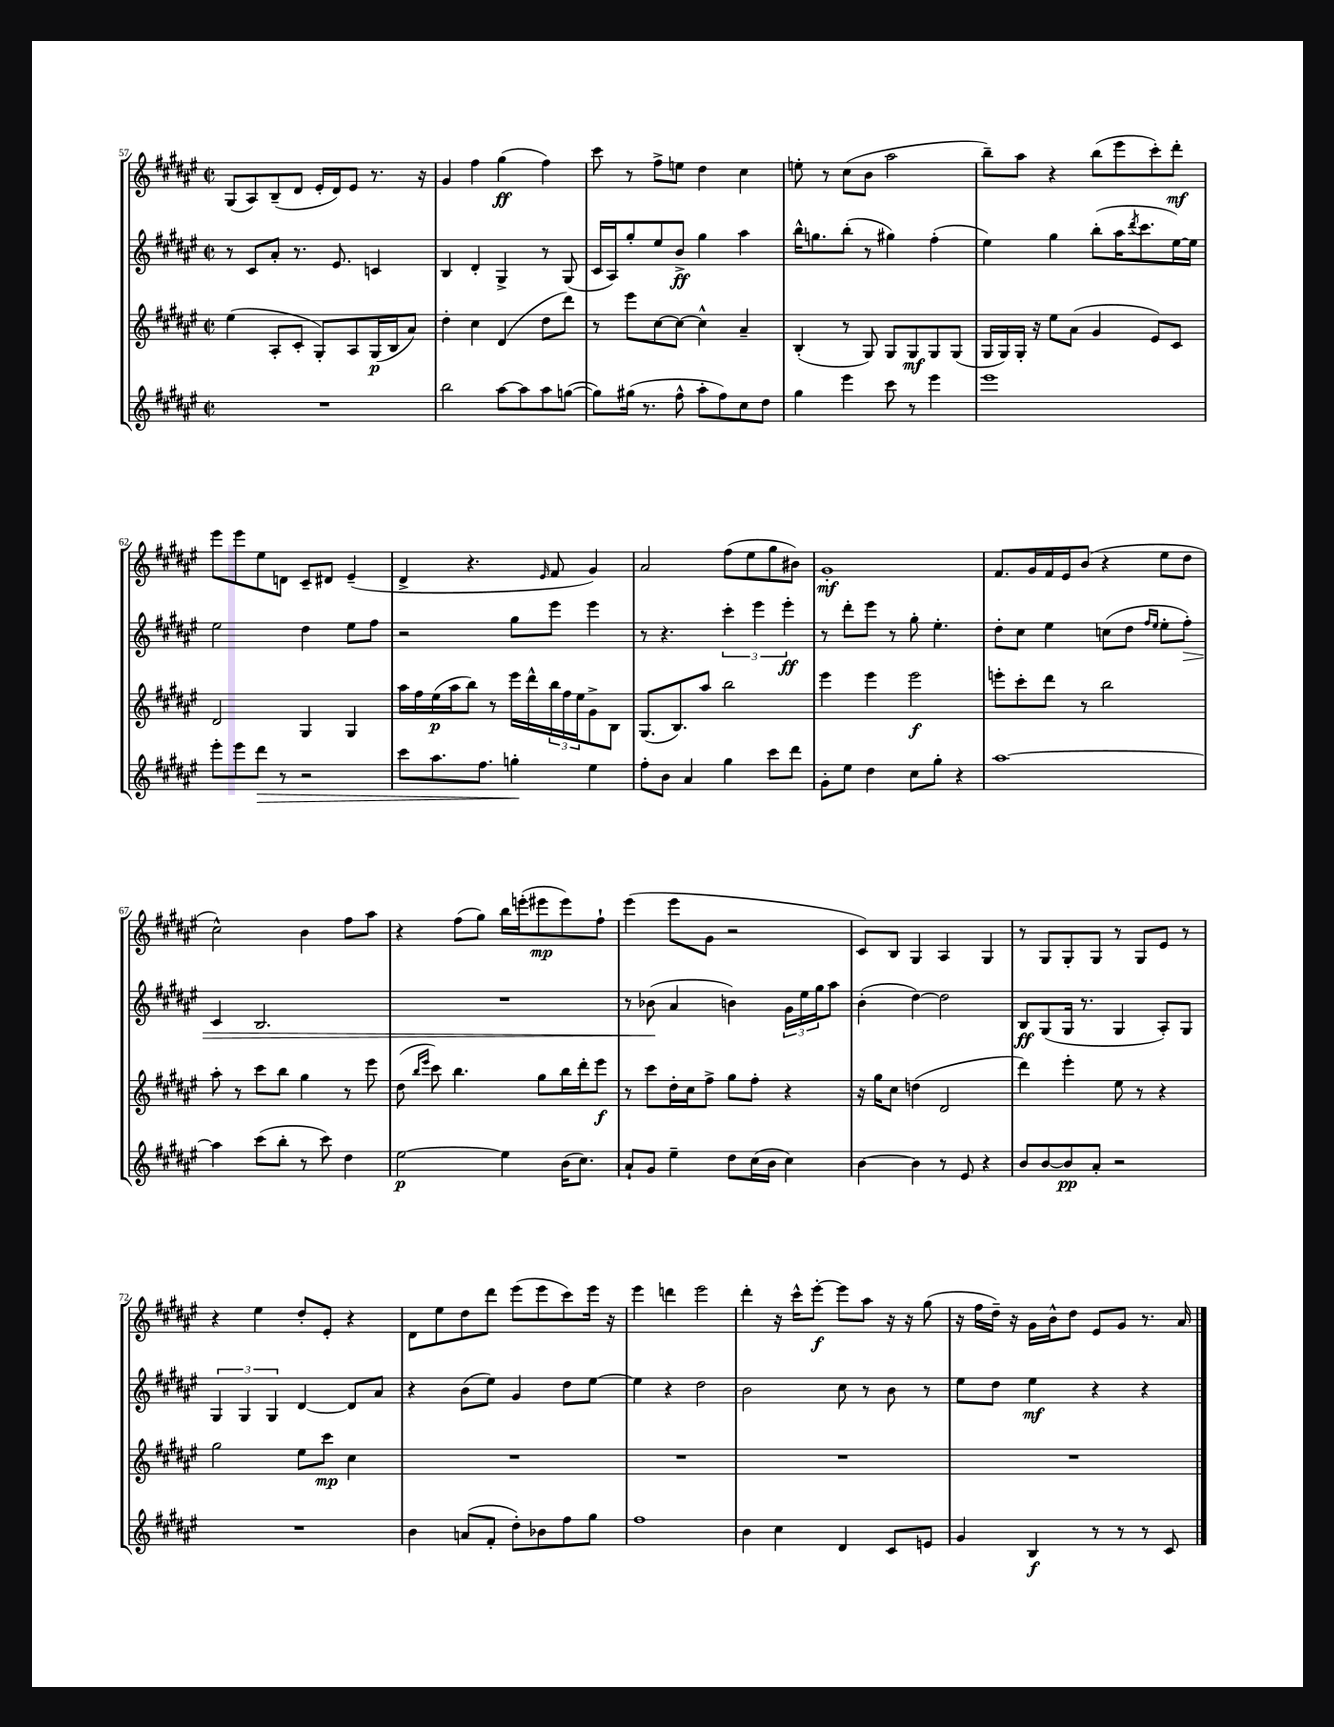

**kern	**dynam	**kern	**dynam	**kern	**dynam	**kern	**dynam
*part4	*part4	*part3	*part3	*part2	*part2	*part1	*part1
*staff4	*staff4	*staff3	*staff3	*staff2	*staff2	*staff1	*staff1
*clefG2	*	*clefG2	*	*clefG2	*	*clefG2	*
*k[f#c#g#d#a#e#]	*	*k[f#c#g#d#a#e#]	*	*k[f#c#g#d#a#e#]	*	*k[f#c#g#d#a#e#]	*
*M2/2	*	*M2/2	*	*M2/2	*	*M2/2	*
*met(c|)	*	*met(c|)	*	*met(c|)	*	*met(c|)	*
=57	=57	=57	=57	=57	=57	=57	=57
1r	.	(4ee#\	.	8r	.	(8G#/L	.
.	.	.	.	8c#/L	.	8A#/)	.
.	.	8A#'/L	.	8a#'/J	.	(8B~/	.
.	.	8c#'/J	.	8.r	.	8d#/J	.
.	.	8G#'/L)	.	.	.	16e#'/LL	.
.	.	.	.	8.e#/	.	16d#/J)	.
.	.	8A#/	.	.	.	8e#/J	.
.	.	(16G#/L	p	4cn/	.	8.r	.
.	.	16B/J	.	.	.	.	.
.	.	8a#/J)	.	.	.	.	.
.	.	.	.	.	.	16r	.
=58	=58	=58	=58	=58	=58	=58	=58
2bb\	.	4dd#'\	.	4B/	.	4g#/	.
.	.	4cc#\	.	4d#'/	.	4ff#\	.
[8aa#\L	.	(4d#/	.	4G#^/	.	(4gg#\	ff
8aa#\]	.	.	.	.	.	.	.
8aa#\	.	8dd#\L	.	8r	.	4ff#\)	.
([8ggn\J	.	8ddd#\J)	.	(8G#/	.	.	.
=59	=59	=59	=59	=59	=59	=59	=59
8gg\L])	.	8r	.	16c#/LL	.	8ccc#\	.
.	.	.	.	16A#/J)	.	.	.
(16gg#X\Jk	.	8eee#\L	.	8gg#'/	.	8r	.
8.r	.	.	.	.	.	.	.
.	.	[8cc#\	.	8ee#/	.	8ff#^\L	.
8ff#^^\	.	8cc#\J_	.	8b^/J	ff	8een\J	.
8aa#'\L	.	4cc#^^\]	.	4gg#\	.	4dd#\	.
8ff#\)	.	.	.	.	.	.	.
8cc#\	.	4a#~/	.	4aa#\	.	4cc#\	.
8dd#\J	.	.	.	.	.	.	.
=60	=60	=60	=60	=60	=60	=60	=60
4gg#\	.	(4B'/	.	16bb^^\KL	.	8een'\	.
.	.	.	.	8.ggn\	.	.	.
.	.	.	.	.	.	8r	.
4eee#\	.	8r	.	(8bb'\J	.	(8cc#\L	.
.	.	8G#/)	.	8r	.	8b\J	.
8ccc#\	.	8G#/L	.	4gg#X\)	.	2aa#\	.
8r	.	8G#/	mf	.	.	.	.
4eee#\	.	8G#/	.	(4ff#'\	.	.	.
.	.	(8G#/J	.	.	.	.	.
=61	=61	=61	=61	=61	=61	=61	=61
1eee#	.	16G#/LL	.	4ee#\)	.	8bb~\L)	.
.	.	16G#/)	.	.	.	.	.
.	.	16G#'/JJ	.	.	.	8aa#\J	.
.	.	16r	.	.	.	.	.
.	.	8ee#\L	.	4gg#\	.	4r	.
.	.	(8a#\J	.	.	.	.	.
.	.	4g#/	.	(8bb'\L	.	(8bb\L	.
.	.	.	.	16aa#\K	.	8eee#\	.
.	.	.	.	8qddd#/	.	.	.
.	.	.	.	8.ccc#\	.	.	.
.	.	8e#/L)	.	.	.	8ccc#'\)	.
.	.	8c#/J	.	[16ee#\L)	.	8ddd#'\J	mf
.	.	.	.	16ee#\JJ]	.	.	.
!!LO:LB:g=z
=62	=62	=62	=62	=62	=62	=62	=62
8eee#'\L	.	2d#/	.	2ee#\	.	8eee#\L	.
8eee#\	.	.	.	.	.	8eee#\	.
!	!LO:HP:b	!	!	!	!	!	!
8ddd#\J	>	.	.	.	.	8ee#\	.
8r	.	.	.	.	.	8dn\J	.
2r	.	4G#/	.	4dd#\	.	8c#~/L	.
.	.	.	.	.	.	8d#X/J	.
.	.	4G#/	.	8ee#\L	.	(4e#~/	.
.	.	.	.	8ff#\J	.	.	.
=63	=63	=63	=63	=63	=63	=63	=63
8ccc#\L	.	16aa#\LL	.	2r	.	4d#^/	.
.	.	16ff#\	.	.	.	.	.
8.aa#\	.	(16ee#\	p	.	.	.	.
.	.	16aa#\J	.	.	.	.	.
.	.	8bb\J)	.	.	.	4.r	.
8.ff#\J	.	.	.	.	.	.	.
.	.	8r	.	.	.	.	.
4ggn'\	.	16eee#\LL	.	8gg#\L	.	.	.
.	.	16ddd#^^\	.	.	.	.	.
.	.	.	.	.	.	16qqe#/	.
.	.	24bb\	.	8eee#\J	.	8f#/	.
.	.	24ff#\	.	.	.	.	.
.	.	24ee#\J	.	.	.	.	.
4ee#\	]	8g#^\	.	4eee#\	.	4g#/)	.
.	.	8B\J	.	.	.	.	.
=64	=64	=64	=64	=64	=64	=64	=64
8ff#'\L	.	(8.G#/L	.	8r	.	2a#/	.
8b\J	.	.	.	4.r	.	.	.
.	.	8.B/)	.	.	.	.	.
4a#/	.	.	.	.	.	.	.
.	.	8aa#/J	.	.	.	.	.
4gg#\	.	2bb\	.	6ccc#'\	.	(8ff#\L	.
.	.	.	.	.	.	8ee#\	.
.	.	.	.	6eee#\	.	.	.
8ccc#\L	.	.	.	.	.	8gg#\	.
.	.	.	.	6eee#'\	ff	.	.
8ddd#\J	.	.	.	.	.	8b#X\J)	.
=65	=65	=65	=65	=65	=65	=65	=65
8g#'\L	.	4eee#\	.	8r	.	1g#'	mf
8ee#\J	.	.	.	8ddd#'\L	.	.	.
4dd#\	.	4eee#\	.	8eee#\J	.	.	.
.	.	.	.	8r	.	.	.
8cc#\L	.	2eee#\	f	8gg#'\	.	.	.
8gg#'\J	.	.	.	4.ee#'\	.	.	.
4r	.	.	.	.	.	.	.
=66	=66	=66	=66	=66	=66	=66	=66
[1aa#	.	8eeen'\L	.	8dd#'\L	.	8.f#/L	.
.	.	8ccc#'\	.	8cc#\J	.	.	.
.	.	.	.	.	.	16g#/L	.
.	.	8ddd#\J	.	4ee#\	.	16f#/	.
.	.	.	.	.	.	16e#/J	.
.	.	8r	.	.	.	(8b/J	.
.	.	2bb\	.	(8ccn\L	.	4r	.
.	.	.	.	8dd#\J	.	.	.
.	.	.	.	16qqff#/LL	.	.	.
.	.	.	.	16qqee#/JJ	.	.	.
.	.	.	.	8ee#'\L	.	8ee#\L	.
!	!	!	!	!	!LO:HP:b	!	!
.	.	.	.	8ff#'\J)	>	8dd#\J	.
!!LO:LB:g=z
=67	=67	=67	=67	=67	=67	=67	=67
4aa#\]	.	8aa#'\	.	4c#/	.	2cc#^^\)	.
.	.	8r	.	.	.	.	.
(8ccc#\L	.	8ccc#\L	.	2.B/	.	.	.
8bb'\J	.	8bb\J	.	.	.	.	.
8r	.	4gg#\	.	.	.	4b\	.
8ccc#\)	.	.	.	.	.	.	.
4dd#\	.	8r	.	.	.	8ff#\L	.
.	.	8eee#\	.	.	.	8aa#\J	.
=68	=68	=68	=68	=68	=68	=68	=68
[2ee#\	p	(8dd#\	.	1r	.	4r	.
.	.	16qqbb/LL	.	.	.	.	.
.	.	16qqeee#/JJ	.	.	.	.	.
.	.	8ccc#\)	.	.	.	.	.
.	.	4.bb\	.	.	.	(8ff#\L	.
.	.	.	.	.	.	8gg#\J)	.
4ee#\]	.	.	.	.	.	16bb\LL	.
.	.	.	.	.	.	(16eeen'\J	.
.	.	8gg#\L	.	.	.	8eee#X\	mp
(16b\KL	.	16bb\L	.	.	.	8eee#\)	.
8.cc#\J)	.	16ddd#'\J	.	.	.	.	.
.	.	8eee#\J	f	.	.	8ff#`\J	.
=69	=69	=69	=69	=69	=69	=69	=69
8a#`/L	.	8r	.	8r	.	(4eee#\	.
8g#/J	.	8ccc#\L	.	(8b-X\	.	.	.
4ee#~\	.	16dd#'\L	.	4a#/	]	8eee#\L	.
.	.	16cc#\J	.	.	.	.	.
.	.	8ff#^\J	.	.	.	8g#\J	.
8dd#\L	.	8gg#\L	.	4bn\)	.	2r	.
(16cc#\L	.	8ff#'\J	.	.	.	.	.
16b\JJ	.	.	.	.	.	.	.
4cc#\)	.	4r	.	24g#\LL	.	.	.
.	.	.	.	24ee#\	.	.	.
.	.	.	.	24gg#\J	.	.	.
.	.	.	.	8aa#\J	.	.	.
=70	=70	=70	=70	=70	=70	=70	=70
[4b\	.	16r	.	(4b'\	.	8c#/L)	.
.	.	16gg#\KL	.	.	.	.	.
.	.	8cc#\J	.	.	.	8B/J	.
4b\]	.	(4ddn\	.	[4dd#\)	.	4G#/	.
8r	.	2d#/	.	2dd#\]	.	4A#/	.
8e#/	.	.	.	.	.	.	.
4r	.	.	.	.	.	4G#/	.
=71	=71	=71	=71	=71	=71	=71	=71
8b/L	.	4ddd#\)	.	8B/L	ff	8r	.
[8b/	.	.	.	(8G#/	.	8G#/L	.
8b/]	pp	4eee#'\	.	16G#/Jk	.	8G#'/	.
.	.	.	.	8.r	.	.	.
8a#'/J	.	.	.	.	.	8G#/J	.
2r	.	8ee#\	.	4G#/	.	8r	.
.	.	8r	.	.	.	8G#/L	.
.	.	4r	.	8A#'/L)	.	8e#/J	.
.	.	.	.	8G#/J	.	8r	.
!!LO:LB:g=z
=72	=72	=72	=72	=72	=72	=72	=72
1r	.	2gg#\	.	6G#/	.	4r	.
.	.	.	.	6G#/	.	.	.
.	.	.	.	.	.	4ee#\	.
.	.	.	.	6G#/	.	.	.
.	.	8ee#\L	.	[4d#/	.	8dd#'/L	.
.	.	8ccc#\J	mp	.	.	8e#'/J	.
.	.	4cc#\	.	8d#/L]	.	4r	.
.	.	.	.	8a#/J	.	.	.
=73	=73	=73	=73	=73	=73	=73	=73
4b\	.	1r	.	4r	.	8d#\L	.
.	.	.	.	.	.	8ee#\	.
(8an/L	.	.	.	(8b\L	.	8dd#\	.
8f#'/J	.	.	.	8ee#\J)	.	8ddd#\J	.
8dd#'\L)	.	.	.	4g#/	.	(8eee#\L	.
8b-X\	.	.	.	.	.	8eee#\	.
8ff#\	.	.	.	8dd#\L	.	8ccc#\)	.
8gg#\J	.	.	.	[8ee#\J	.	16eee#\Jk	.
.	.	.	.	.	.	16r	.
=74	=74	=74	=74	=74	=74	=74	=74
1ff#	.	1r	.	4ee#\]	.	4eee#\	.
.	.	.	.	4r	.	4dddn\	.
.	.	.	.	2dd#\	.	2eee#\	.
=75	=75	=75	=75	=75	=75	=75	=75
4b\	.	1r	.	2b\	.	4ddd#'\	.
4cc#\	.	.	.	.	.	16r	.
.	.	.	.	.	.	16ccc#^^\KL	.
.	.	.	.	.	.	[8eee#'\J	f
4d#/	.	.	.	8cc#\	.	8eee#\L]	.
.	.	.	.	8r	.	8aa#\J	.
8c#/L	.	.	.	8b\	.	16r	.
.	.	.	.	.	.	16r	.
8en/J	.	.	.	8r	.	(8gg#\	.
=76	=76	=76	=76	=76	=76	=76	=76
4g#/	.	1r	.	8ee#\L	.	16r	.
.	.	.	.	.	.	16ff#\LL	.
.	.	.	.	8dd#\J	.	16dd#~\JJ)	.
.	.	.	.	.	.	16r	.
4B/	f	.	.	4ee#\	mf	16g#\LL	.
.	.	.	.	.	.	16b^^\J	.
.	.	.	.	.	.	8dd#\J	.
8r	.	.	.	4r	.	8e#/L	.
8r	.	.	.	.	.	8g#/J	.
8r	.	.	.	4r	.	8.r	.
8c#/	.	.	.	.	.	.	.
.	.	.	.	.	.	16a#/	.
==	==	==	==	==	==	==	==
*-	*-	*-	*-	*-	*-	*-	*-
